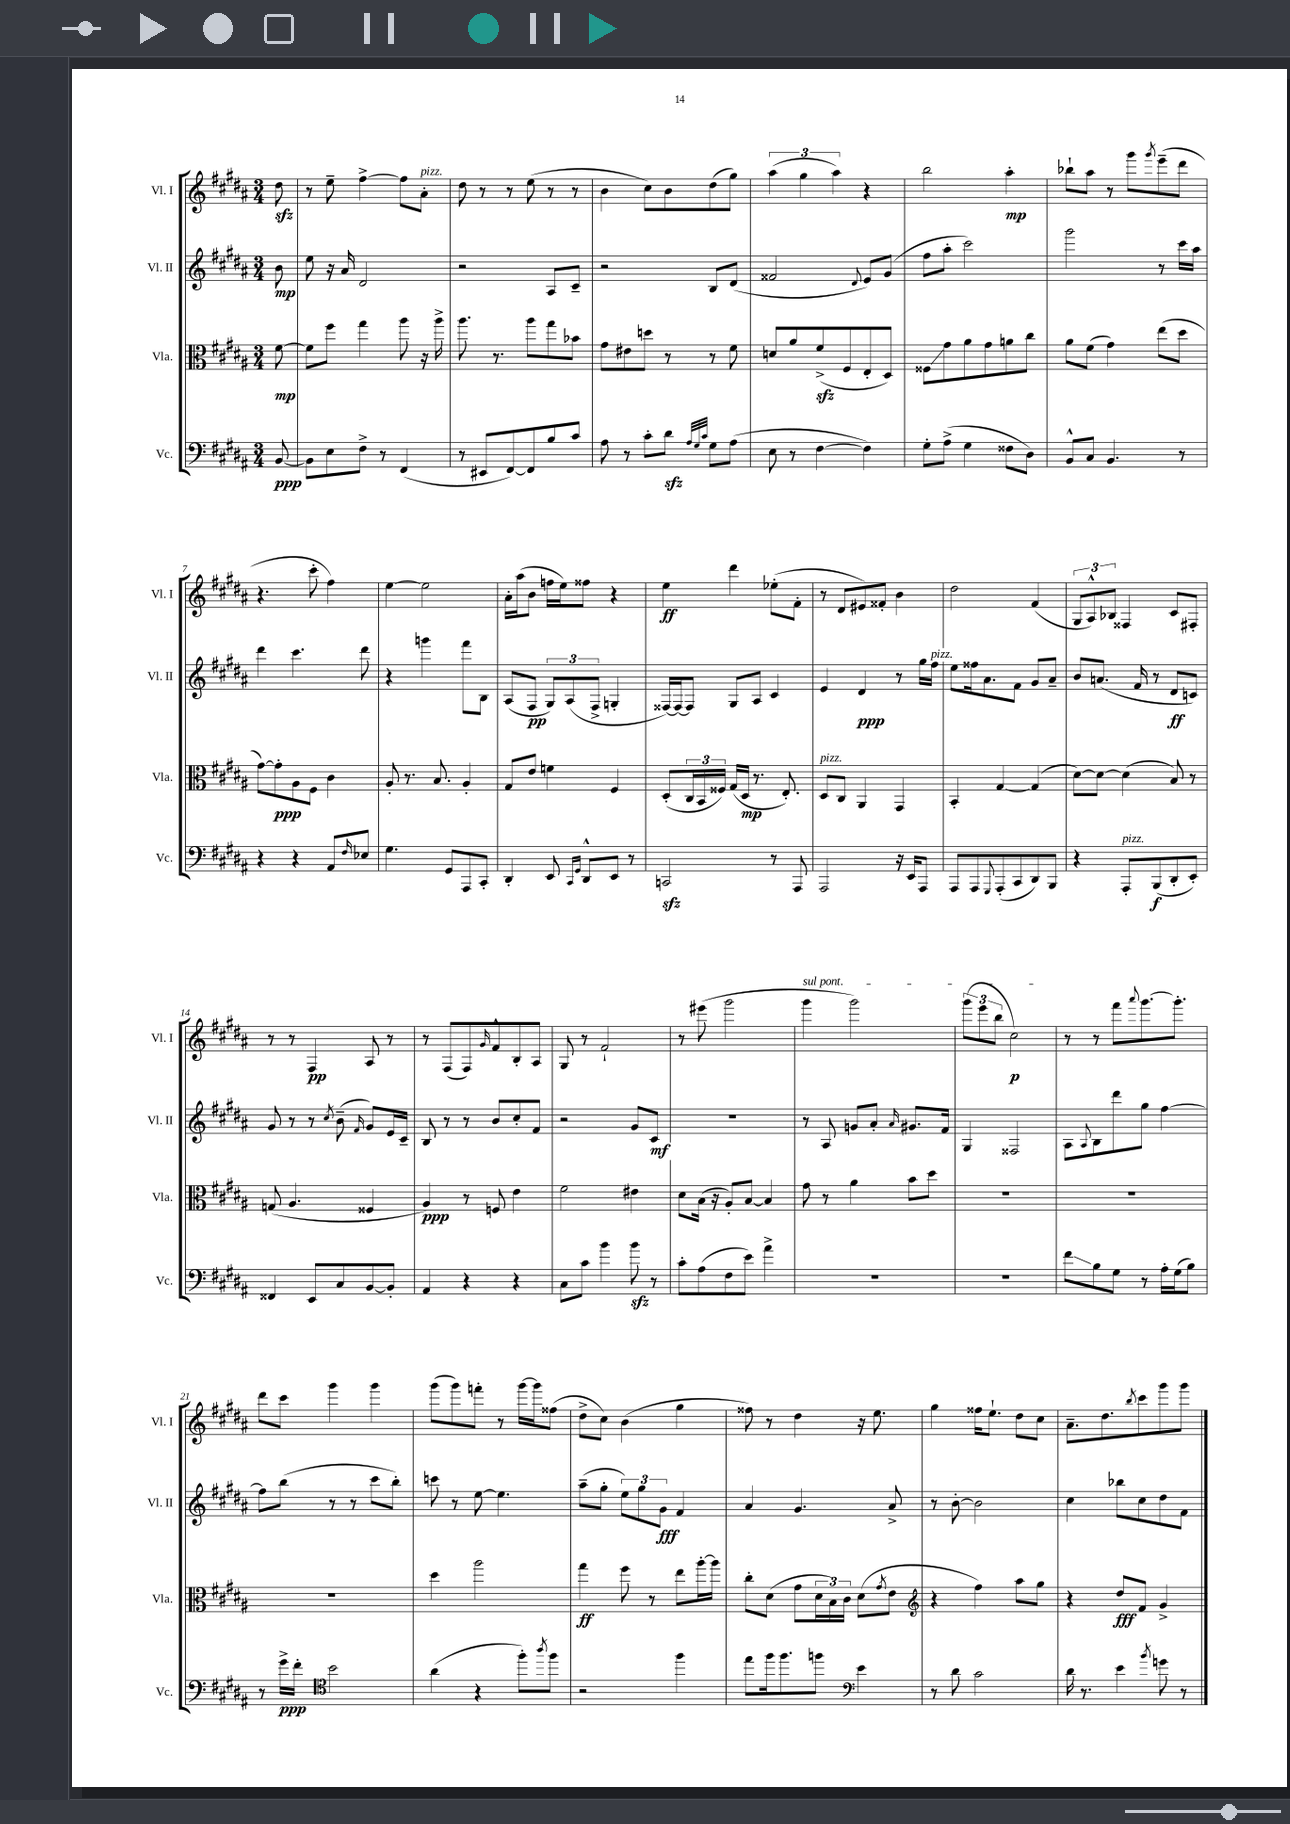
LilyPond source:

<<
\new StaffGroup <<
\new Staff = "s0" \with { instrumentName = "Vl. I" shortInstrumentName = "Vl. I" } {
    \clef treble \key b \major \numericTimeSignature \time 3/4 \partial 8
    dis''8\sfz |
    r8 e''8-- fis''4~-> fis''8 ais'8-.^\markup { \italic "pizz." } |
    dis''8 r8 r8 e''8( r8 r8 |
    b'4 cis''8) b'8 dis''8( gis''8) |
    \tuplet 3/2 { ais''4( gis''4 ais''4) } r4 |
    b''2 ais''4-.\mp |
    bes''8-! ais''8 r8 gis'''8 \acciaccatura { gis'''8 } e'''8--( dis'''8 |
    r4. cis'''8-. fis''4) |
    e''4~ e''2 |
    ais'16-. ais''16( b'8 f''16 e''16) fisis''8 r4 |
    e''4\ff dis'''4 ees''8-.( fis'8-. |
    r8 dis'8 eis'8) fisis'8-. b'4 |
    dis''2 fis'4( |
    \tuplet 3/2 { gis8 ais8-^) bes8 } fisis4 cis'8 fis8-. |
    r8 r8 fis4\pp ais8 r8 |
    r8 fis8( fis8) \grace { gis'16 } fis'8-^ b8-. ais8 |
    gis8 r8 fis'2-! |
    r8 eis'''8( gis'''2 |
    \once \override TextSpanner.bound-details.left.text = \markup { \italic "sul pont." } gis'''4\startTextSpan gis'''2) |
    \tuplet 3/2 { gis'''8( e'''8 b''8 } cis''2\p\stopTextSpan) |
    r8 r8 fis'''8 \appoggiatura { ais'''8 } gis'''8.~ gis'''8.-. |
    dis'''8 cis'''8 gis'''4 gis'''4 |
    gis'''8( gis'''8) f'''8-. r8 gis'''16~ gis'''16 fisis''8( |
    dis''8-> cis''8) b'4( gis''4 |
    fisis''8) r8 dis''4 r16 e''8. |
    gis''4 fisis''16 e''8.-! dis''8 cis''8 |
    ais'8.-- dis''8. \acciaccatura { b''8 } cis'''8 gis'''8 gis'''8 \bar "|." |
}
\new Staff = "s1" \with { instrumentName = "Vl. II" shortInstrumentName = "Vl. II" } {
    \clef treble \key b \major \numericTimeSignature \time 3/4 \partial 8
    b'8\mp |
    e''8 r16 ais'16 dis'2 |
    r2 ais8 cis'8-- |
    r2 b8 dis'8( |
    fisis'2 \appoggiatura { dis'8 } e'8) gis'8( |
    fis''8 ais''8-. cis'''2) |
    gis'''2 r8 cis'''16 ais''16 |
    dis'''4 cis'''4. dis'''8 |
    r4 g'''4 fis'''8 b8 |
    ais8( fis8\pp \tuplet 3/2 { gis8) ais8( fis8-> } g4-. |
    fisis16~) fisis16~ fisis8 gis8 ais8 cis'4 |
    e'4 dis'4\ppp r8 gis''16 fis''16^\markup { \italic "pizz." } |
    e''8 fisis''16 ais'8. fis'8 gis'8 ais'8-- |
    b'8 a'8.( fis'16 r8 dis'8\ff c'8) |
    gis'8 r8 r8 \acciaccatura { cis''8 } b'8--( \grace { fis'16 } gis'8) e'16 cis'16-- |
    b8 r8 r8 b'8 cis''8-. fis'8 |
    r2 gis'8 cis'8\mf |
    R2. |
    r8 ais8 g'8 ais'8-. \grace { ais'16 } gis'8. fis'16 |
    gis4 fisis2 |
    ais8 \appoggiatura { ais8 } b8 dis'''8 gis''8 fis''4~ |
    fis''8 b''8( r8 r8 cis'''8 b''8-.) |
    c'''8 r8 e''8~ e''4. |
    ais''8--( gis''8-. \tuplet 3/2 { e''8) gis''8 gis'8\fff } fis'4 |
    ais'4 gis'4. ais'8-> |
    r8 b'8~-. b'2 |
    cis''4 bes''8 cis''8 dis''8 fis'8 \bar "|." |
}
\new Staff = "s2" \with { instrumentName = "Vla." shortInstrumentName = "Vla." } {
    \clef alto \key b \major \numericTimeSignature \time 3/4 \partial 8
    fis'8~\mp |
    fis'8 fis''8 gis''4 ais''8 r16 ais''16-> |
    ais''8. r8. ais''8 gis''8 bes'8 |
    gis'8 eis'8 d''8 r8 r8 fis'8 |
    d'8 ais'8 fis'8->\sfz( fis8 e8-. dis8) |
    fisis8\glissando gis'8 ais'8 gis'8 a'8 cis''8 |
    ais'8 fis'8( gis'4) e''8( dis''8 |
    gis'8~) gis'8-.\ppp ais8 fis8 cis'4 |
    ais8-. r8. b8. ais4-. |
    gis8 e'8 f'4 fis4 |
    dis8-.( \tuplet 3/2 { cis16 b,16 fisis16) } gis16( dis16\mp r8. e8.-.) |
    dis8^\markup { \italic "pizz." } cis8 ais,4 gis,4 |
    b,4-. gis4~ gis4( |
    dis'8~) dis'8~ dis'4( b8) r8 |
    g8( ais4. fisis4 |
    ais4\ppp) r8 f8 e'4 |
    fis'2 eis'4 |
    dis'8 b16( r16 ais8-.) b8~ b4 |
    gis'8 r8 ais'4 b'8 dis''8 |
    R2. |
    R2. |
    R2. |
    dis''4 ais''2 |
    gis''4\ff fis''8 r8 e''8 ais''16~-. ais''16 |
    cis''8-. dis'8( gis'8 \tuplet 3/2 { dis'16 b16) cis'16 } dis'8( \acciaccatura { gis'8 } e'8 |
    \clef treble r4 fis''4) ais''8 gis''8 |
    r4 dis''8\fff fis'8 gis'4-> \bar "|." |
}
\new Staff = "s3" \with { instrumentName = "Vc." shortInstrumentName = "Vc." } {
    \clef bass \key b \major \numericTimeSignature \time 3/4 \partial 8
    b,8~\ppp |
    b,8 e8 fis8-> r8 fis,4( |
    r8 eis,8 fis,8~) fis,8 b8 cis'8 |
    ais8 r8 cis'8-. dis'8\sfz \grace { ais32 gis32 cis'32 } gis8 ais8( |
    e8 r8 fis4~ fis4) |
    gis8-. ais8->( gis4 fisis8 dis8) |
    b,8-^ cis8 b,4. r8 |
    r4 r4 ais,8 \grace { fis16 } ees8 |
    gis4. gis,8 ais,,8 cis,8-. |
    dis,4-. e,8 \grace { cis,16 gis,16 } dis,8-^ e,8 r8 |
    c,2\sfz r8 ais,,8 |
    ais,,2 r16 e,16 ais,,8 |
    ais,,8 ais,,8 \appoggiatura { gis,,8 } ais,,8-.( cis,8 dis,8) b,,8 |
    r4 ais,,8-.^\markup { \italic "pizz." } b,,8\f( dis,8-. e,8-.) |
    fisis,4 e,8 cis8 b,8~ b,8-. |
    ais,4 r4 r4 |
    cis8 cis'8 b'4 b'8\sfz r8 |
    cis'8-. ais8( fis8 e'8) ais'4-> |
    R2. |
    R2. |
    fis'8\glissando b8 gis8 r8 ais16-. gis16( b8) |
    r8 gis'16->\ppp fis'16-. \clef tenor b'2 |
    ais'4( r4 fis''8-.) \acciaccatura { ais''8 } fis''8 |
    r2 fis''4 |
    e''8 fis''16 fis''8. f''8 \clef bass e'4 |
    r8 dis'8 cis'2 |
    dis'16 r8. e'4 \acciaccatura { b'8 } g'8 r8 \bar "|." |
}
>>
>>
